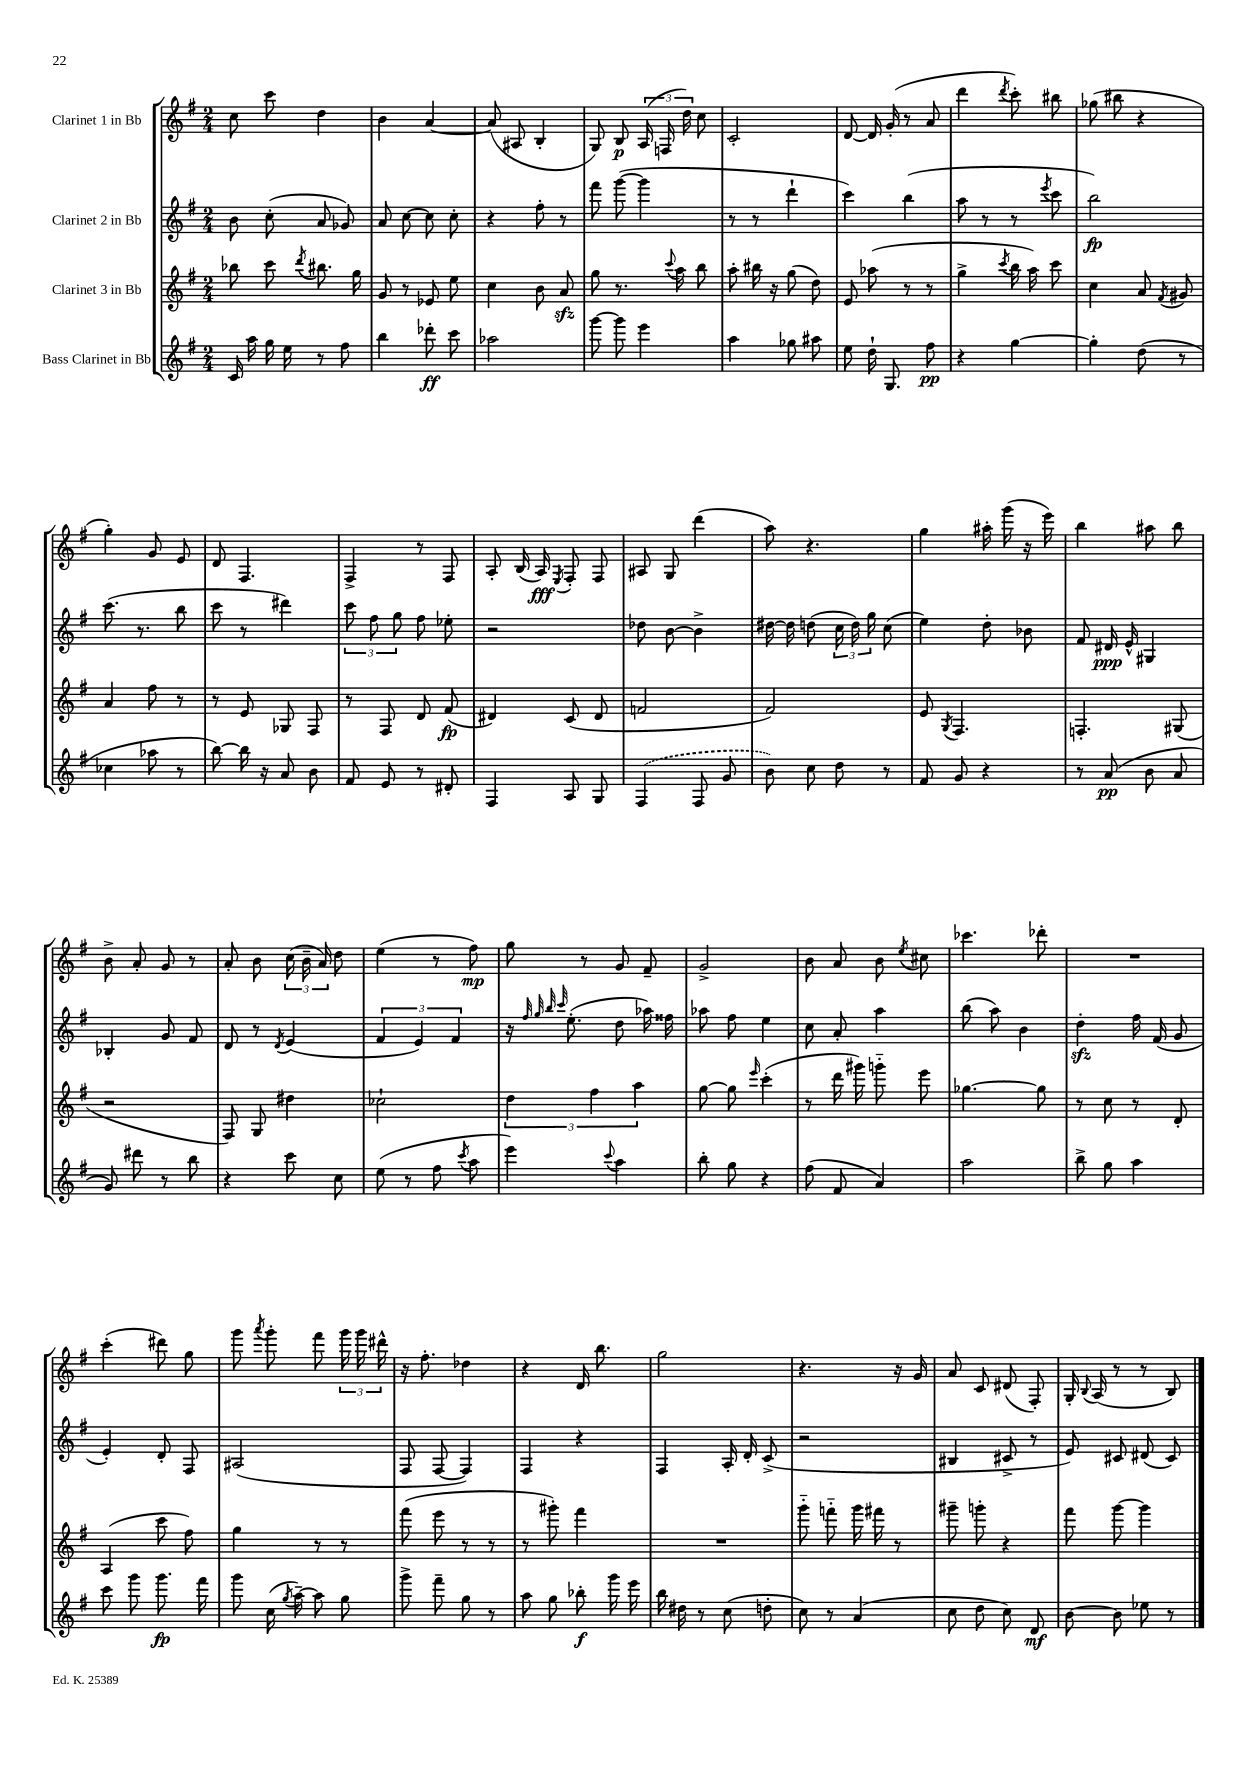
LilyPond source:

<<
\new StaffGroup <<
\new Staff = "s0" \with { instrumentName = "Clarinet 1 in Bb" } {
    \clef treble \key g \major \numericTimeSignature \time 2/4
    \autoBeamOff c''8 c'''8 d''4 |
    b'4 a'4~ |
    a'8( ais8 b4-. |
    g8) b8\p \tuplet 3/2 { a16( f16 d''16) } c''8 |
    c'2-. |
    d'8~ d'16 g'16-.( r8 a'8 |
    d'''4 \acciaccatura { d'''8 } c'''8-.) bis''8 |
    ges''8( bis''8 r4 |
    g''4-.) g'8 e'8 |
    d'8 fis4. |
    fis4-> r8 fis8 |
    a8-. b16( a16\fff) \acciaccatura { e8 } fis8-. fis8 |
    ais8 g8 d'''4( |
    a''8) r4. |
    g''4 ais''16-. g'''16( r16 e'''16) |
    b''4 ais''8 b''8 |
    b'8-> a'8-. g'8 r8 |
    a'8-. b'8 \tuplet 3/2 { c''16( b'16-- a'16) } d''8 |
    e''4( r8 fis''8\mp) |
    g''8 r8 g'8 fis'8-- |
    g'2-> |
    b'8 a'8 b'8 \acciaccatura { e''8 } cis''8 |
    ces'''4. des'''8-. |
    R2 |
    c'''4-.( dis'''8) g''8 |
    g'''8 \acciaccatura { a'''8 } g'''8-. fis'''8 \tuplet 3/2 { g'''16 g'''16 dis'''16-^ } |
    r16 fis''8.-. des''4 |
    r4 d'16 b''8. |
    g''2 |
    r4. r16 g'16 |
    a'8 c'8 dis'8( fis8-.) |
    g16-. \appoggiatura { b8 } a16( r8 r8 b8) \bar "|." |
}
\new Staff = "s1" \with { instrumentName = "Clarinet 2 in Bb" } {
    \clef treble \key g \major \numericTimeSignature \time 2/4
    \autoBeamOff b'8 c''8-.( a'8 ges'8) |
    a'8 c''8~ c''8 c''8-. |
    r4 fis''8-. r8 |
    fis'''8 g'''8~( g'''4 |
    r8 r8 d'''4-! |
    c'''4) b''4( |
    a''8 r8 r8 \acciaccatura { e'''8 } c'''8 |
    b''2\fp) |
    c'''8.( r8. b''8 |
    c'''8 r8 dis'''4) |
    \tuplet 3/2 { c'''8 fis''8 g''8 } fis''8 ees''8-. |
    r2 |
    des''8 b'8~ b'4-> |
    dis''16~ dis''16 d''8( \tuplet 3/2 { c''16 d''16) g''16 } c''8( |
    e''4) d''8-. bes'8 |
    fis'8 dis'16\ppp e'16-^ gis4 |
    bes4-. g'8 fis'8 |
    d'8 r8 \acciaccatura { d'8 } e'4( |
    \tuplet 3/2 { fis'4 e'4) fis'4 } |
    r16 \grace { fis''32 g''32 b''32 c'''32 } e''8.-.( d''8 aes''16) fisis''16 |
    aes''8 fis''8 e''4 |
    c''8 a'8-. a''4 |
    b''8( a''8) b'4 |
    d''4-.\sfz fis''16 fis'16( g'8 |
    e'4-.) d'8-. fis8 |
    ais2( |
    fis8 fis8~ fis4) |
    fis4 r4 |
    fis4 a16-. d'16-. c'8->( |
    r2 |
    bis4 cis'8-> r8 |
    e'8) cis'8 dis'8( cis'8) \bar "|." |
}
\new Staff = "s2" \with { instrumentName = "Clarinet 3 in Bb" } {
    \clef treble \key g \major \numericTimeSignature \time 2/4
    \autoBeamOff bes''8 c'''8 \acciaccatura { d'''8 } bis''8. g''16 |
    g'8 r8 ees'8 e''8 |
    c''4 b'8 a'8\sfz |
    g''8 r8. \appoggiatura { c'''8 } a''16 b''8 |
    a''8-. bis''16 r16 g''8( d''8) |
    e'8 aes''8( r8 r8 |
    g''4-> \acciaccatura { c'''8 } b''16 a''16) c'''8 |
    c''4 a'8 \acciaccatura { fis'8 } gis'8 |
    a'4 fis''8 r8 |
    r8 e'8 ges8 fis8 |
    r8 fis8 d'8 fis'8\fp( |
    dis'4) c'8( dis'8 |
    f'2 |
    fis'2) |
    e'8 \acciaccatura { g8 } fis4. |
    f4.-. gis8( |
    r2 |
    fis8) g8 dis''4 |
    ces''2-! |
    \tuplet 3/2 { d''4 fis''4 a''4 } |
    g''8~ g''8 \grace { e'''16 } c'''4-.( |
    r8 d'''16 gis'''16) g'''8-_ e'''8 |
    ges''4.~ ges''8 |
    r8 c''8 r8 d'8-. |
    a4( c'''8 fis''8) |
    g''4 r8 r8 |
    fis'''8( e'''8 r8 r8 |
    r8 gis'''8-.) fis'''4 |
    R2 |
    g'''8-_ f'''8-_ g'''16 fis'''16 r8 |
    gis'''8-- g'''8-. r4 |
    fis'''8 g'''8~ g'''4 \bar "|." |
}
\new Staff = "s3" \with { instrumentName = "Bass Clarinet in Bb" } {
    \clef treble \key g \major \numericTimeSignature \time 2/4
    \autoBeamOff c'16 a''16 g''16 e''16 r8 fis''8 |
    b''4 des'''8-.\ff c'''8 |
    aes''2 |
    g'''8~ g'''8 e'''4 |
    a''4 ges''8 ais''8 |
    e''8 d''16-! g8. fis''8\pp |
    r4 g''4~ |
    g''4-. d''8( r8 |
    ces''4 aes''8 r8 |
    b''8~) b''16 r16 a'8 b'8 |
    fis'8 e'8 r8 dis'8-. |
    fis4 a8 g8 |
    \once \slurDashed fis4( fis8 g'8 |
    b'8) c''8 d''8 r8 |
    fis'8 g'8 r4 |
    r8 a'8\pp( b'8 a'8 |
    g'8) dis'''8 r8 b''8 |
    r4 c'''8 c''8 |
    e''8( r8 fis''8 \acciaccatura { c'''8 } a''8 |
    e'''4) \appoggiatura { c'''8 } a''4 |
    b''8-. g''8 r4 |
    fis''8( fis'8 a'4) |
    a''2 |
    b''8-> g''8 a''4 |
    c'''8 g'''8 g'''8.\fp fis'''16 |
    g'''8 c''16( \acciaccatura { g''8 } a''16~--) a''8 g''8 |
    g'''8-> fis'''8-- g''8 r8 |
    a''8 g''8 bes''8-.\f g'''16 e'''16 |
    b''16 dis''16 r8 c''8( d''8-. |
    c''8) r8 a'4( |
    c''8 d''8 c''8) d'8\mf |
    b'8~ b'8 ees''8 r8 \bar "|." |
}
>>
>>
\layout { \context { \Score \remove "Bar_number_engraver" } }
